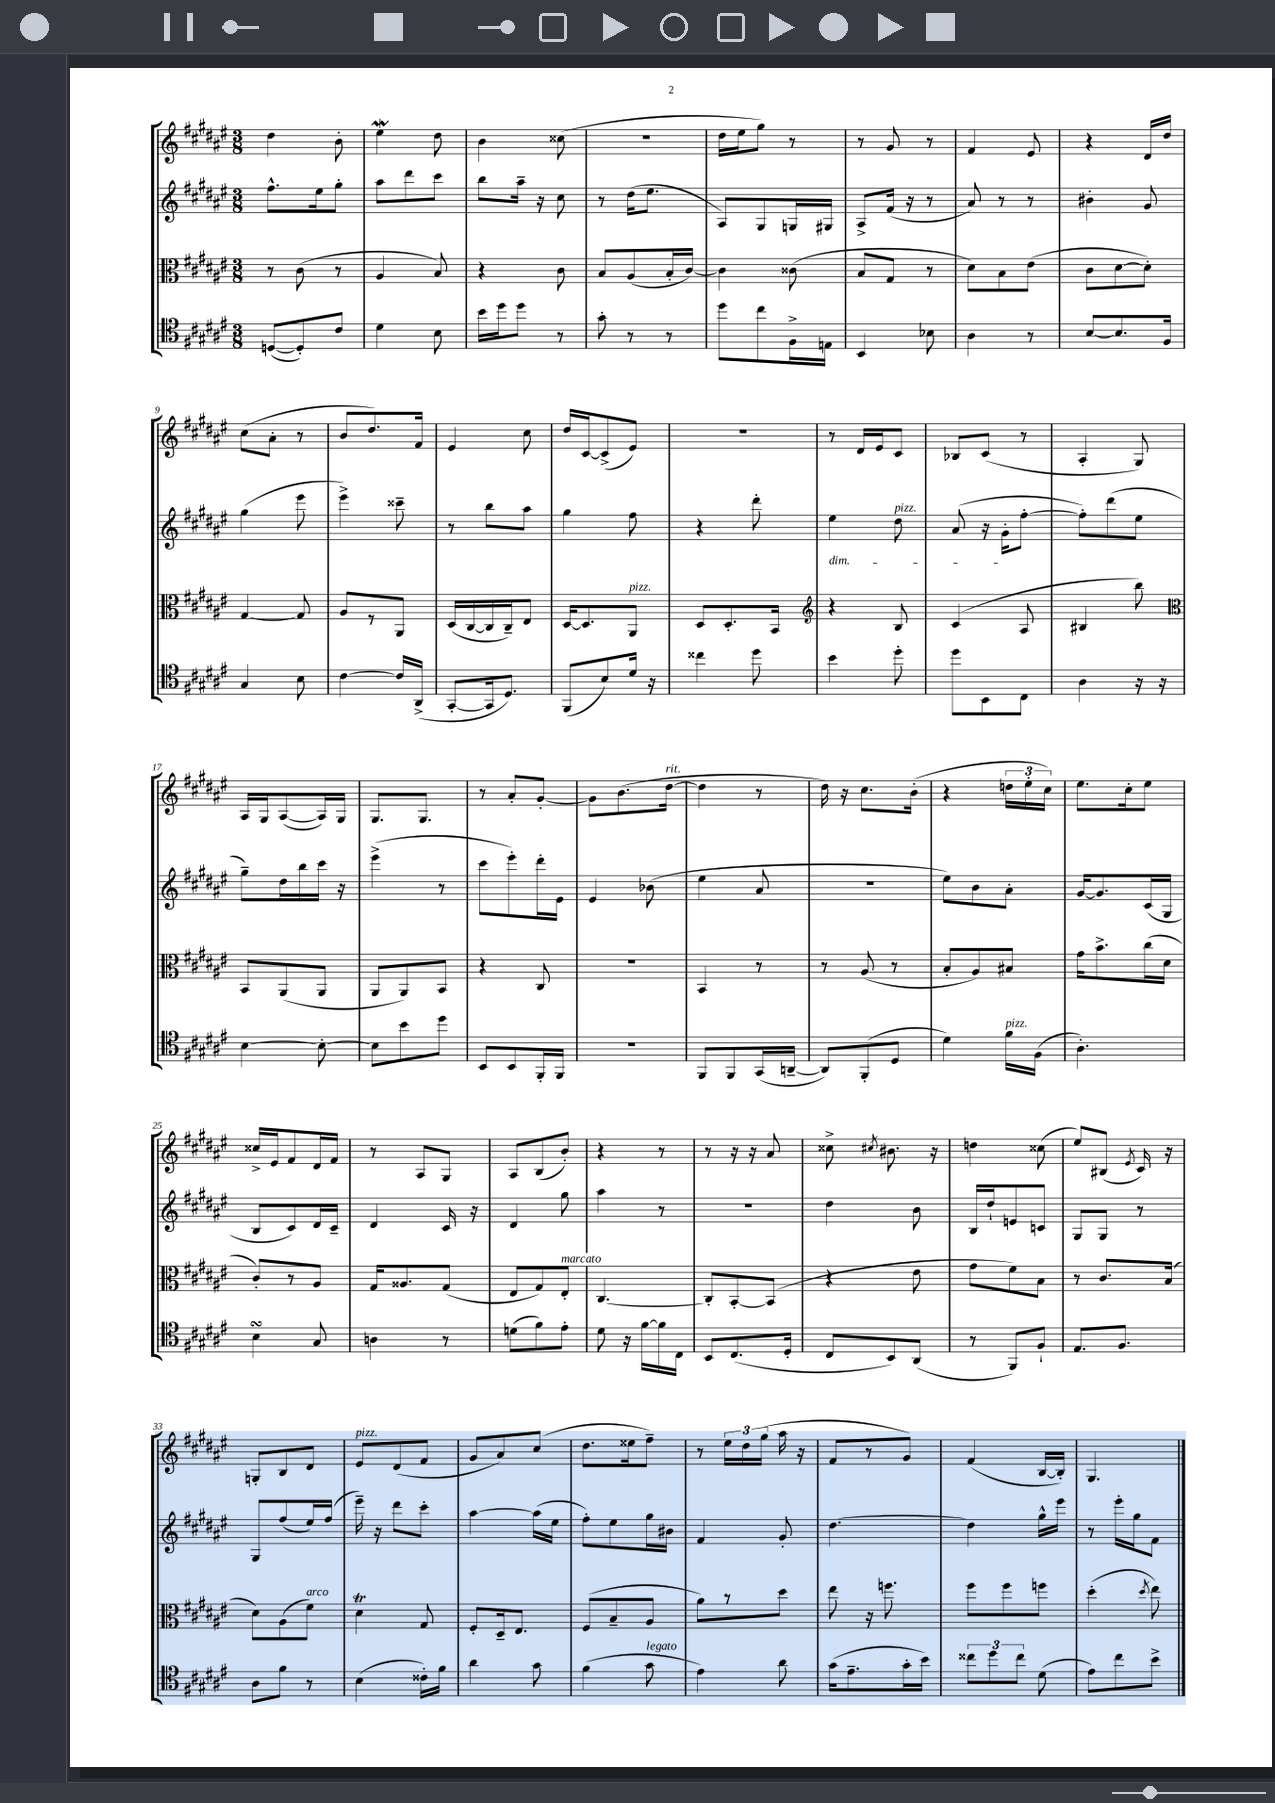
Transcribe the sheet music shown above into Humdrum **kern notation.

**kern	**kern	**kern	**kern
*staff4	*staff3	*staff2	*staff1
*clefC4	*clefC3	*clefG2	*clefG2
*k[f#c#g#d#a#e#]	*k[f#c#g#d#a#e#]	*k[f#c#g#d#a#e#]	*k[f#c#g#d#a#e#]
*M3/8	*M3/8	*M3/8	*M3/8
([8D	8r	8.ff#^^	4dd#
8D'])	(8c#	.	.
.	.	16ee#	.
8c#	8r	8gg#'	8b'
=	=	=	=
4d#	4A#	8aa#	4ee#
.	.	8ddd#	.
8B	8B)	8ccc#	8dd#
=	=	=	=
16b	4r	8bb	4b
16dd#	.	.	.
8dd#	.	16aa#~	.
.	.	16r	.
8r	8c#	8cc#	(8cc##
=	=	=	=
8g#'	8B	8r	4.r
8r	(8A#	(16dd#	.
.	.	8.ee#	.
8r	16B'	.	.
.	[16c#)	.	.
=	=	=	=
8dd#	4c#]	8A#)	16dd#
.	.	.	16ee#
8cc#	.	8G#	8gg#)
16F#^	(8c##	16G	8r
16E	.	16G#	.
=	=	=	=
4BB	8B	8A#^	8r
.	8G#	(16f#	8g#
.	.	16r	.
8B-	8r	8r	8r
=	=	=	=
4A#	8d#)	8a#)	4f#
.	8B	8r	.
8r	(8e#	8r	8e#
=	=	=	=
[8B	8c#	4b#'	4r
8.B]	[8d#	.	.
.	8d#'])	8g#	16d#
16F#	.	.	16dd#
=	=	=	=
4G#	[4G#	(4gg#	(8cc#
.	.	.	8a#'
8B	8G#]	8eee#	8r
=	=	=	=
[4c#	8A#	4eee#^)	8b
.	8r	.	8.dd#)
16c#]	8AA#	8ccc##~	.
(16AA#^	.	.	16f#
=	=	=	=
[8GG#'	(16D#	8r	4e#
.	[16C#	.	.
16GG#]	16C#]	8bb	.
8.D#)	16C#~)	.	.
.	8E#	8aa#	8cc#
=	=	=	=
(8FF#	[16D#	4gg#	16dd#
.	8.D#]	.	[16c#
8B)	.	.	(8c#^]
16d#	8AA#	8ff#	8e#)
16r	.	.	.
=	=	=	=
4cc##	8D#	4r	4.r
.	8.D#'	.	.
8dd#	.	8ddd#'	.
.	16BB	.	.
=	=	=	=
*	*clefG2	*	*
4b	4r	4ee#	8r
.	.	.	16d#
.	.	.	16e#
8dd#'	8B	8dd#	8c#
=	=	=	=
8dd#	(4c#	(8a#	8B-
8BB	.	16r	(8c#
.	.	16g#'	.
8C#	8A#	[8ff#'	8r
=	=	=	=
4A#	4B#	8ff#'])	4A#'
.	.	(8ddd#	.
16r	8bb)	8ee#	8G#)
16r	.	.	.
=	=	=	=
*	*clefC3	*	*
[4B	8BB	8gg#~)	16A#
.	.	.	16G#
.	(8AA#	16dd#	([8A#
.	.	16bb	.
8B'_	8AA#	16ccc#	16A#])
.	.	16r	16G#
=	=	=	=
8B]	8AA#	(4eee#^	8.G#
8b	8AA#)	.	.
.	.	.	8.G#
8dd#	8BB	8r	.
=	=	=	=
8BB	4r	8ccc#	8r
8BB	.	8eee#')	8a#'
16FF#'	8C#	16ddd#'	[8g#'
16FF#	.	16e#	.
=	=	=	=
4.r	4.r	4e#	8g#]
.	.	.	(8.b
.	.	(8b-	.
.	.	.	[16dd#
=	=	=	=
8FF#	4BB	4ee#	4dd#]
8FF#	.	.	.
(16GG#	8r	8a#	8r
[16AA~	.	.	.
=	=	=	=
8AA])	8r	4.r	16dd#)
.	.	.	16r
(8FF#'	(8A#	.	8.cc#
8D#	8r	.	.
.	.	.	(16b'
=	=	=	=
4d#)	8B'	8ee#)	4r
.	8A#)	8b	.
16f#	8B#	8a#'	24dd
.	.	.	24ee#'
(16F#	.	.	.
.	.	.	24cc#)
=	=	=	=
4.A#')	16g#	[16g#	8.ee#
.	8.b^	8.g#]	.
.	.	.	16cc#'
.	(16cc#	(16c#	8ee#
.	16d#	16G#	.
=	=	=	=
4B	8c#')	8B	16cc##^
.	.	.	16e#
.	8r	8c#)	8f#
8G#	8A#	16d#	16d#
.	.	16c#~	16f#
=	=	=	=
4A	16G#	4d#	8r
.	8.A##	.	.
.	.	.	8A#
8r	(8G#	16c#	8G#
.	.	16r	.
=	=	=	=
(8d	8E#	4d#	8A#
8f#)	8G#)	.	(8B
8e#'	8E#'	8gg#	8b')
=	=	=	=
8d#	[4.C#	4aa#	4r
16r	.	.	.
[16f#	.	.	.
16f#]	.	8r	8r
16C#	.	.	.
=	=	=	=
8BB	8C#']	4.r	8r
(8.C#	[8BB'	.	16r
.	.	.	16r
.	(8BB]	.	8a#
16D#'	.	.	.
=	=	=	=
8C#	4r	4dd#	8cc##^
.	.	.	8qcc#
8BB)	.	.	8.b#
(8AA#	8e#	8b	.
.	.	.	16r
=	=	=	=
8r	8g#	16B	4dd
.	.	16dd#`	.
8FF#)	8f#)	8e	.
8F#`	8B	8c	(8cc##
=	=	=	=
8.E#	8r	8G#	8ee#)
.	8.c#	8G#	(8B#
8.F#	.	.	.
.	.	.	8qe#
.	.	8r	16c#)
.	(16B	.	16r
=	=	=	=
8A#	8d#)	8G#	8G'
8f#	(8A#	(8ff#	8B
8r	8f#)	16ee#)	8d#
.	.	(16ff#	.
=	=	=	=
(4B	4d#	16eee#~)	8e#
.	.	16r	.
.	.	8ddd#	(8d#
16c##')	8G#	8ccc#'	8f#
16f#	.	.	.
=	=	=	=
4a#	8F#'	[4aa#	8g#
.	16D#~	.	8a#)
.	8.E#	.	.
8g#	.	(16aa#]	(8cc#
.	.	16ee#	.
=	=	=	=
(4f#	(8F#	8ff#')	8.dd#
.	8B~	8ee#	.
.	.	.	16ee##
8g#	8A#	16gg#	8ff#~)
.	.	16b#	.
=	=	=	=
4e#)	8a#)	4f#	8r
.	8r	.	24ee#
.	.	.	24dd#
.	.	.	(24gg#
8a#	8dd#	8g#'	16aa#
.	.	.	16r
=	=	=	=
(16g#	8ee#	[4.dd#	8f#
8.e#~	.	.	.
.	16r	.	8r
.	8.ff	.	.
16g#'	.	.	8g#)
16b)	.	.	.
=	=	=	=
12cc##	8ff#	4dd#]	(4f#
12dd#	.	.	.
.	8ff#	.	.
12cc##	.	.	.
(8d#	8ff	16gg#^^	[16B
.	.	16eee#	16B'])
=	=	=	=
8e#)	(4dd#'	8r	4.G#
8cc#	.	16eee#'	.
.	.	16gg#	.
.	8qdd#	.	.
8b^	8ee#)	8f#	.
==	==	==	==
*-	*-	*-	*-
